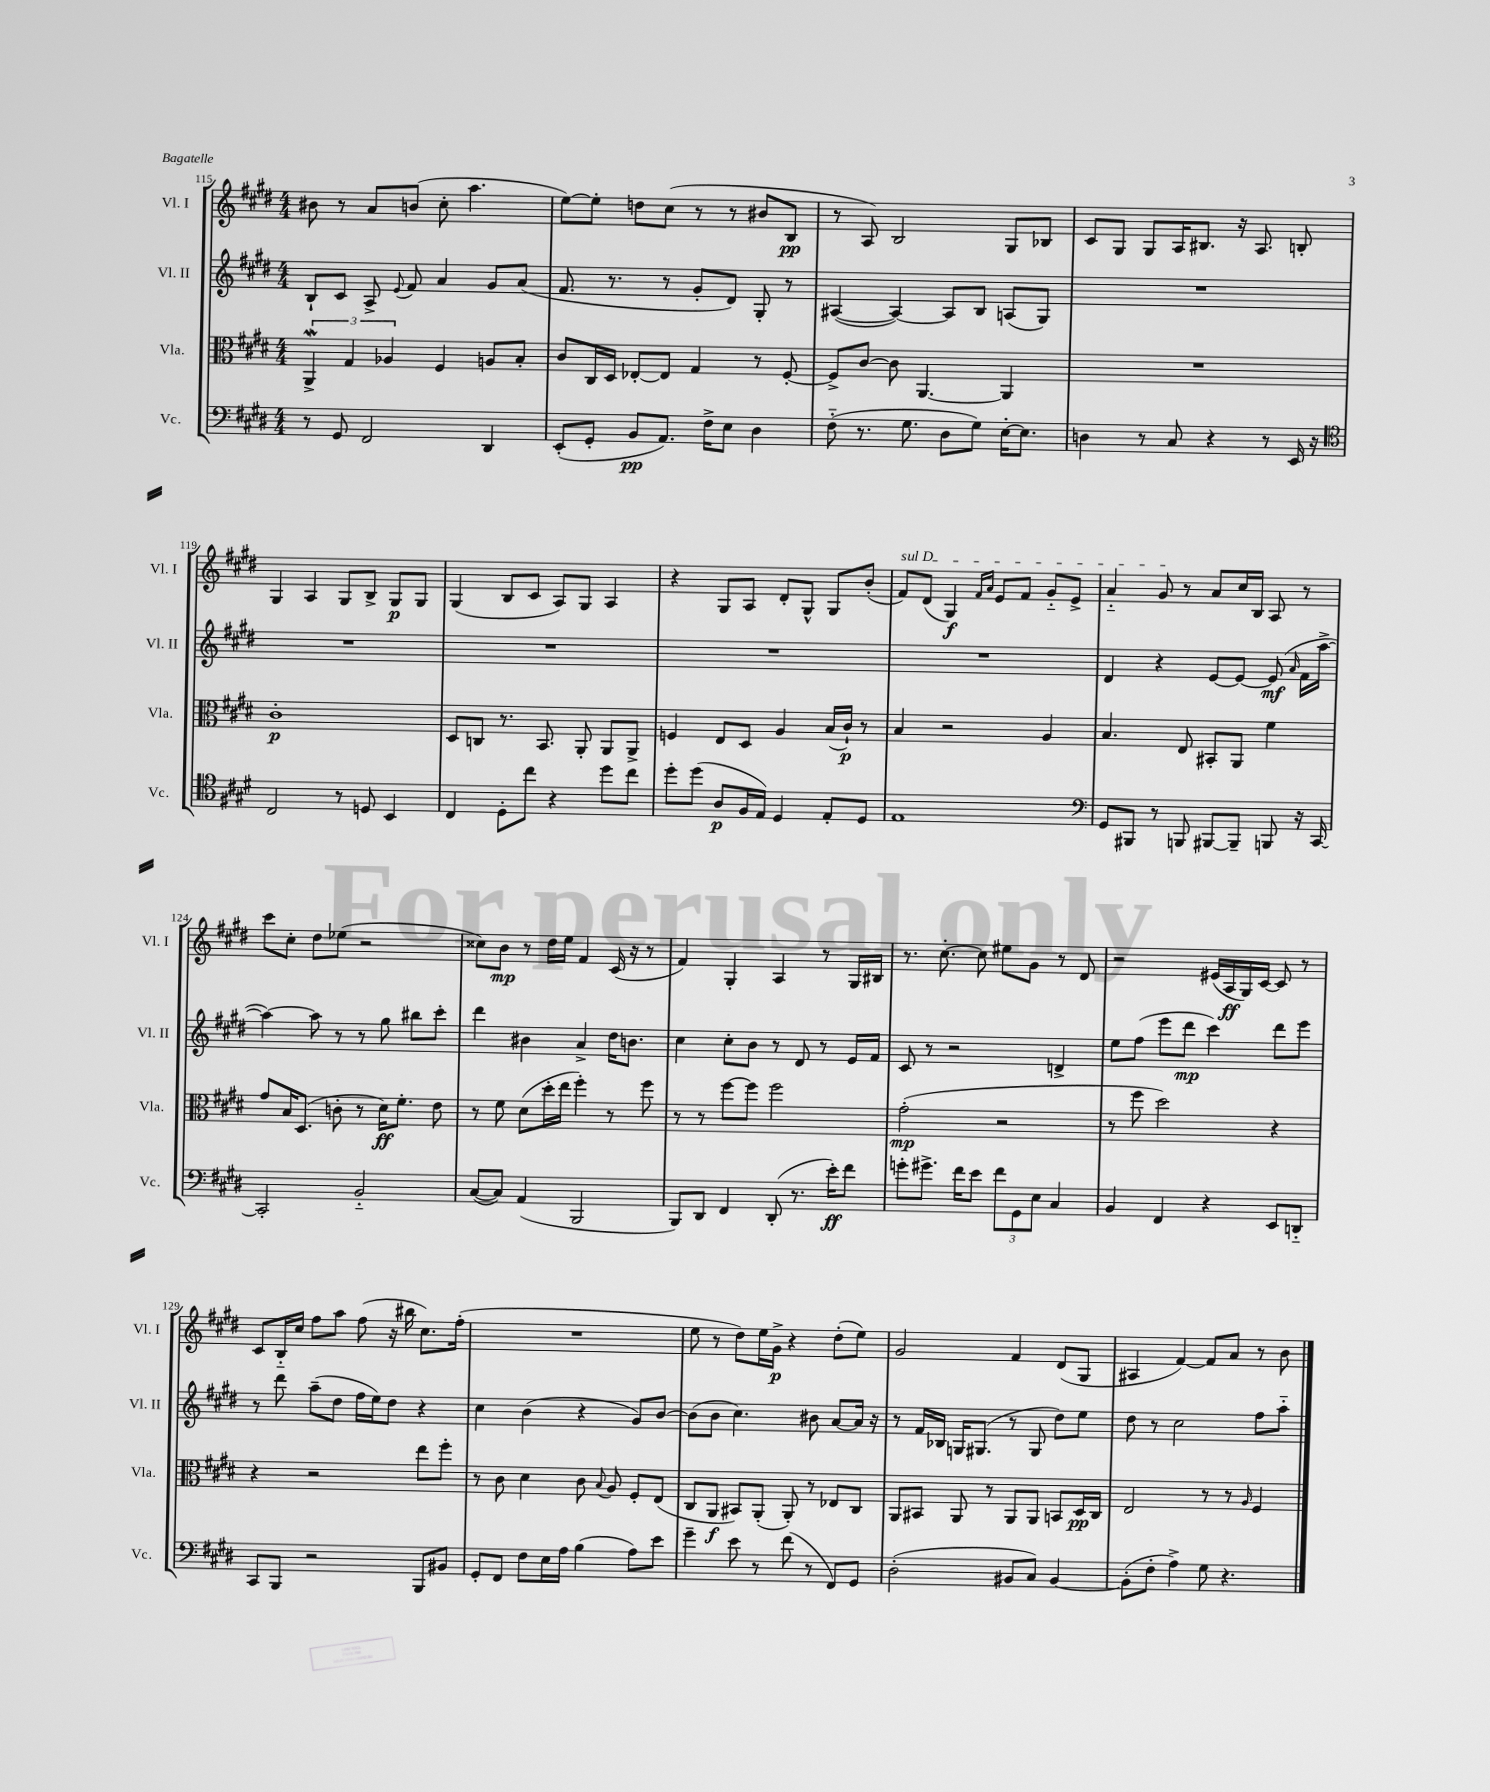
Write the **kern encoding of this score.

**kern	**dynam	**kern	**dynam	**kern	**dynam	**kern	**dynam
*part4	*part4	*part3	*part3	*part2	*part2	*part1	*part1
*staff4	*staff4	*staff3	*staff3	*staff2	*staff2	*staff1	*staff1
*I"Vc.	*	*I"Vla.	*	*I"Vl. II	*	*I"Vl. I	*
*I'Vc.	*	*I'Vla.	*	*I'Vl. II	*	*I'Vl. I	*
*clefF4	*	*clefC3	*	*clefG2	*	*clefG2	*
*k[f#c#g#d#]	*	*k[f#c#g#d#]	*	*k[f#c#g#d#]	*	*k[f#c#g#d#]	*
*M4/4	*	*M4/4	*	*M4/4	*	*M4/4	*
=115	=115	=115	=115	=115	=115	=115	=115
8r	.	6AAw^/	.	8B`/L	.	8b#X\	.
8GG#/	.	.	.	8c#/J	.	8r	.
.	.	6G#/	.	.	.	.	.
2FF#/	.	.	.	8A^/	.	8a/L	.
.	.	6A-X/	.	.	.	.	.
.	.	.	.	8qqe/	.	.	.
.	.	.	.	8f#/	.	(8bn/J	.
.	.	4F#/	.	4a/	.	8cc#'\	.
.	.	.	.	.	.	4.aa\	.
4DD#/	.	8An/L	.	8g#/L	.	.	.
.	.	8B'/J	.	(8a/J	.	.	.
=116	=116	=116	=116	=116	=116	=116	=116
(8EE'/L	.	8c#/L	.	8.f#/	.	[8ee\L)	.
8GG#'/J	.	16C#/L	.	.	.	8ee'\J]	.
.	.	16D#/JJ	.	8.r	.	.	.
8BB/L	pp	[8E-X'/L	.	.	.	8ddn\L	.
8.AA/J)	.	8E-/J]	.	8r	.	(8cc#\J	.
.	.	4G#/	.	8g#'/L	.	8r	.
16F#^\KL	.	.	.	.	.	.	.
8E\J	.	.	.	8d#/J)	.	8r	.
4D#\	.	8r	.	8G#'/	.	8b#X/L	.
.	.	[8F#'/	.	8r	.	8B/J	pp
=117	=117	=117	=117	=117	=117	=117	=117
(8F#\	.	8F#^/L]	.	([4A#X/	.	8r	.
8.r	.	[8c#/J	.	.	.	8A/)	.
.	.	8c#\]	.	4A#/_)	.	2B/	.
8.G#\	.	.	.	.	.	.	.
.	.	[4.AA/	.	.	.	.	.
8D#\L	.	.	.	8A#/L]	.	.	.
8G#\J)	.	.	.	8B/J	.	.	.
[16E'\KL	.	4AA/]	.	(8An/L	.	8G#/L	.
8.E\J]	.	.	.	.	.	.	.
.	.	.	.	8G#/J)	.	8B-X/J	.
=118	=118	=118	=118	=118	=118	=118	=118
4Dn\	.	1r	.	1r	.	8c#/L	.
.	.	.	.	.	.	8G#/J	.
8r	.	.	.	.	.	8G#/L	.
8C#/	.	.	.	.	.	16A/K	.
.	.	.	.	.	.	8.B#X/J	.
4r	.	.	.	.	.	.	.
.	.	.	.	.	.	16r	.
.	.	.	.	.	.	8.A/	.
8r	.	.	.	.	.	.	.
16EE/	.	.	.	.	.	8Bn'/	.
16r	.	.	.	.	.	.	.
!!LO:LB:g=z
=119	=119	=119	=119	=119	=119	=119	=119
*clefC4	*	*	*	*	*	*	*
2C#/	.	1c#'	p	1r	.	4G#/	.
.	.	.	.	.	.	4A/	.
8r	.	.	.	.	.	8G#/L	.
8Dn/	.	.	.	.	.	8B^/J	.
4BB/	.	.	.	.	.	8G#/L	p
.	.	.	.	.	.	8G#/J	.
=120	=120	=120	=120	=120	=120	=120	=120
4C#/	.	8D#/L	.	1r	.	(4G#/	.
.	.	8Cn/J	.	.	.	.	.
8D#'\L	.	8.r	.	.	.	8B/L	.
8cc#\J	.	.	.	.	.	8c#/J	.
.	.	8.BB/	.	.	.	.	.
4r	.	.	.	.	.	8A/L)	.
.	.	8AA'/	.	.	.	8G#/J	.
8dd#\L	.	8AA/L	.	.	.	4A/	.
8cc#\J	.	8AA^/J	.	.	.	.	.
=121	=121	=121	=121	=121	=121	=121	=121
8dd#'\L	.	4Fn/	.	1r	.	4r	.
(8dd#\J	.	.	.	.	.	.	.
8A/L	p	8E/L	.	.	.	8G#/L	.
16F#/L	.	8D#/J	.	.	.	8A/J	.
16E/JJ)	.	.	.	.	.	.	.
4D#/	.	4A/	.	.	.	8d#'/L	.
.	.	.	.	.	.	8G#^^/J	.
8E'/L	.	(16B/LL	.	.	.	8G#/L	.
.	.	16c#`/JJ)	p	.	.	.	.
8D#/J	.	8r	.	.	.	(8b'/J	.
=122	=122	=122	=122	=122	=122	=122	=122
!	!	!	!	!	!	!LO:TX:a:i:t=sul D	!
1E	.	4B/	.	1r	.	8f#/L)	.
.	.	.	.	.	.	(8d#/J	.
.	.	2r	.	.	.	4G#/)	f
.	.	.	.	.	.	16qqf#/LL	.
.	.	.	.	.	.	16qqa/JJ	.
.	.	.	.	.	.	8e/L	.
.	.	.	.	.	.	8f#/J	.
.	.	4A/	.	.	.	8g#/L	.
.	.	.	.	.	.	8e^/J	.
=123	=123	=123	=123	=123	=123	=123	=123
*clefF4	*	*	*	*	*	*	*
8GG#/L	.	4.B/	.	4d#/	.	4a/	.
8BBB#X/J	.	.	.	.	.	.	.
8r	.	.	.	4r	.	8g#/	.
8BBBn/	.	8E/	.	.	.	8r	.
[8BBB#X/L	.	8BB#X'/L	.	[8e/L	.	8a/L	.
8BBB#~/J]	.	8AA/J	.	8e/J_	.	16cc#/L	.
.	.	.	.	.	.	16B/JJ	.
8BBBn/	.	4f#\	.	(8e/]	mf	8A/	.
.	.	.	.	16qqa/	.	.	.
16r	.	.	.	16f#\LL	.	8r	.
[16CC#/	.	.	.	[16aa^\JJ	.	.	.
!!LO:LB:g=z
=124	=124	=124	=124	=124	=124	=124	=124
2CC#'/]	.	8g#/L	.	4aa\_)	.	8ccc#\L	.
.	.	16B/K	.	.	.	8cc#'\J	.
.	.	(8.D#/J	.	.	.	.	.
.	.	.	.	8aa\]	.	8dd#\L	.
.	.	8cn'\	.	8r	.	(8ee-X\J	.
2BB/	.	8r	.	8r	.	2r	.
.	.	16d#\KL)	ff	8gg#\	.	.	.
.	.	8.f#'\J	.	.	.	.	.
.	.	.	.	8bb#X\L	.	.	.
.	.	8e\	.	8ccc#'\J	.	.	.
=125	=125	=125	=125	=125	=125	=125	=125
([8C#/L	.	8r	.	4ddd#\	.	8cc##X\L)	.
8C#/J])	.	8f#\	.	.	.	8b\J	mp
(4AA/	.	(8d#\L	.	4b#X\	.	8r	.
.	.	16dd#'\L	.	.	.	16dd#\LL	.
.	.	16ee\JJ	.	.	.	16ee\JJ	.
2BBB/	.	4ff#'\)	.	4a^/	.	4f#/	.
.	.	8r	.	16dd#\KL	.	(16c#/	.
.	.	.	.	8.bn\J	.	16r	.
.	.	8ff#\	.	.	.	8r	.
=126	=126	=126	=126	=126	=126	=126	=126
8BBB/L)	.	8r	.	4cc#\	.	4f#/)	.
8DD#/J	.	8r	.	.	.	.	.
4FF#/	.	[8ff#\L	.	8cc#'\L	.	4G#'/	.
.	.	8ff#\J]	.	8b\J	.	.	.
(8DD#'/	.	2ff#\	.	8r	.	4A/	.
8.r	.	.	.	8d#/	.	.	.
.	.	.	.	8r	.	8r	.
16e'\KL)	ff	.	.	.	.	.	.
8f#\J	.	.	.	16e/LL	.	16G#/LL	.
.	.	.	.	16f#/JJ	.	16B#X/JJ	.
=127	=127	=127	=127	=127	=127	=127	=127
8gn'\L	.	(2g#'\	mp	8c#/	.	8.r	.
8.g#X^\J	.	.	.	8r	.	.	.
.	.	.	.	.	.	[8.cc#'\	.
.	.	.	.	2r	.	.	.
16f#\KL	.	.	.	.	.	.	.
8e\J	.	.	.	.	.	8cc#\]	.
12f#\L	.	2r	.	.	.	8ee#X\L	.
12GG#\	.	.	.	.	.	.	.
.	.	.	.	.	.	8g#\J	.
12E\J	.	.	.	.	.	.	.
4C#/	.	.	.	4dn^/	.	8r	.
.	.	.	.	.	.	8d#/	.
=128	=128	=128	=128	=128	=128	=128	=128
4BB/	.	8r	.	8ee\L	.	2r	.
.	.	8ff#\	.	(8ff#\J	.	.	.
4FF#/	.	2dd#\)	.	8eee\L	.	.	.
.	.	.	.	8ddd#\J	mp	.	.
4r	.	.	.	4ccc#\)	.	(16e#X/LL	.
.	.	.	.	.	.	16A/	ff
.	.	.	.	.	.	16G#/)	.
.	.	.	.	.	.	[16c#/JJ	.
8EE/L	.	4r	.	8ddd#\L	.	8c#/]	.
8DDn/J	.	.	.	8eee\J	.	8r	.
!!LO:LB:g=z
=129	=129	=129	=129	=129	=129	=129	=129
8CC#/L	.	4r	.	8r	.	8c#/L	.
8BBB/J	.	.	.	8ddd#\	.	16B/L	.
.	.	.	.	.	.	16cc#/JJ	.
2r	.	2r	.	(8aa~\L	.	8ff#\L	.
.	.	.	.	8dd#\J	.	8aa\J	.
.	.	.	.	16ff#\LL	.	(8ff#\	.
.	.	.	.	16ee\J)	.	.	.
.	.	.	.	8dd#\J	.	16r	.
.	.	.	.	.	.	16bb#X\	.
8BBB/L	.	8ee\L	.	4r	.	8.cc#\L)	.
8BB#X/J	.	8ff#'\J	.	.	.	.	.
.	.	.	.	.	.	(16ff#'\Jk	.
=130	=130	=130	=130	=130	=130	=130	=130
8GG#'/L	.	8r	.	4cc#\	.	1r	.
8FF#/J	.	8c#\	.	.	.	.	.
8F#\L	.	4d#\	.	(4b\	.	.	.
16E\L	.	.	.	.	.	.	.
16A\JJ	.	.	.	.	.	.	.
(4B\	.	8c#\	.	4r	.	.	.
.	.	8qqB/	.	.	.	.	.
.	.	8A/	.	.	.	.	.
8A\L)	.	8F#'/L	.	8g#/L)	.	.	.
8e\J	.	(8E/J	.	[8b/J	.	.	.
=131	=131	=131	=131	=131	=131	=131	=131
4g#~\	.	8C#/L	.	(8b\L]	.	8ee\	.
.	.	8AA/J	f	8b\J	.	8r	.
8e\	.	8BB#X/L)	.	4.cc#\)	.	8dd#\L)	.
8r	.	(8AA'/J	.	.	.	16ee\L	.
.	.	.	.	.	.	16g#^\JJ	p
(8f#\	.	8AA'/)	.	.	.	4r	.
8r	.	8r	.	8b#X\	.	.	.
8FF#/L)	.	8E-X/L	.	[8a/L	.	(8dd#'\L	.
8GG#/J	.	8C#/J	.	16a/Jk]	.	8ee\J)	.
.	.	.	.	16r	.	.	.
=132	=132	=132	=132	=132	=132	=132	=132
(2D#'\	.	8AA/L	.	8r	.	2g#/	.
.	.	8BB#X/J	.	16f#/LL	.	.	.
.	.	.	.	16B-X/JJ	.	.	.
.	.	8AA/	.	16Gn/KL	.	.	.
.	.	.	.	(8.G#X/J	.	.	.
.	.	8r	.	.	.	.	.
8BB#X/L	.	8AA/L	.	8r	.	4f#/	.
8C#/J)	.	8AA/J	.	8G#/	.	.	.
[4BB#/	.	8BBn/L	.	8dd#\L)	.	(8d#/L	.
.	.	16D#/L	pp	8ee\J	.	8G#/J	.
.	.	16C#/JJ	.	.	.	.	.
=133	=133	=133	=133	=133	=133	=133	=133
(8BB#'\L]	.	2E/	.	8dd#\	.	4A#X/	.
8F#'\J	.	.	.	8r	.	.	.
4A^\)	.	.	.	2cc#\	.	[4f#/)	.
8G#\	.	8r	.	.	.	8f#/L]	.
4.r	.	8r	.	.	.	8a/J	.
.	.	16qqA/	.	.	.	.	.
.	.	4F#/	.	8ff#\L	.	8r	.
.	.	.	.	8aa\J	.	8b\	.
==	==	==	==	==	==	==	==
*-	*-	*-	*-	*-	*-	*-	*-
